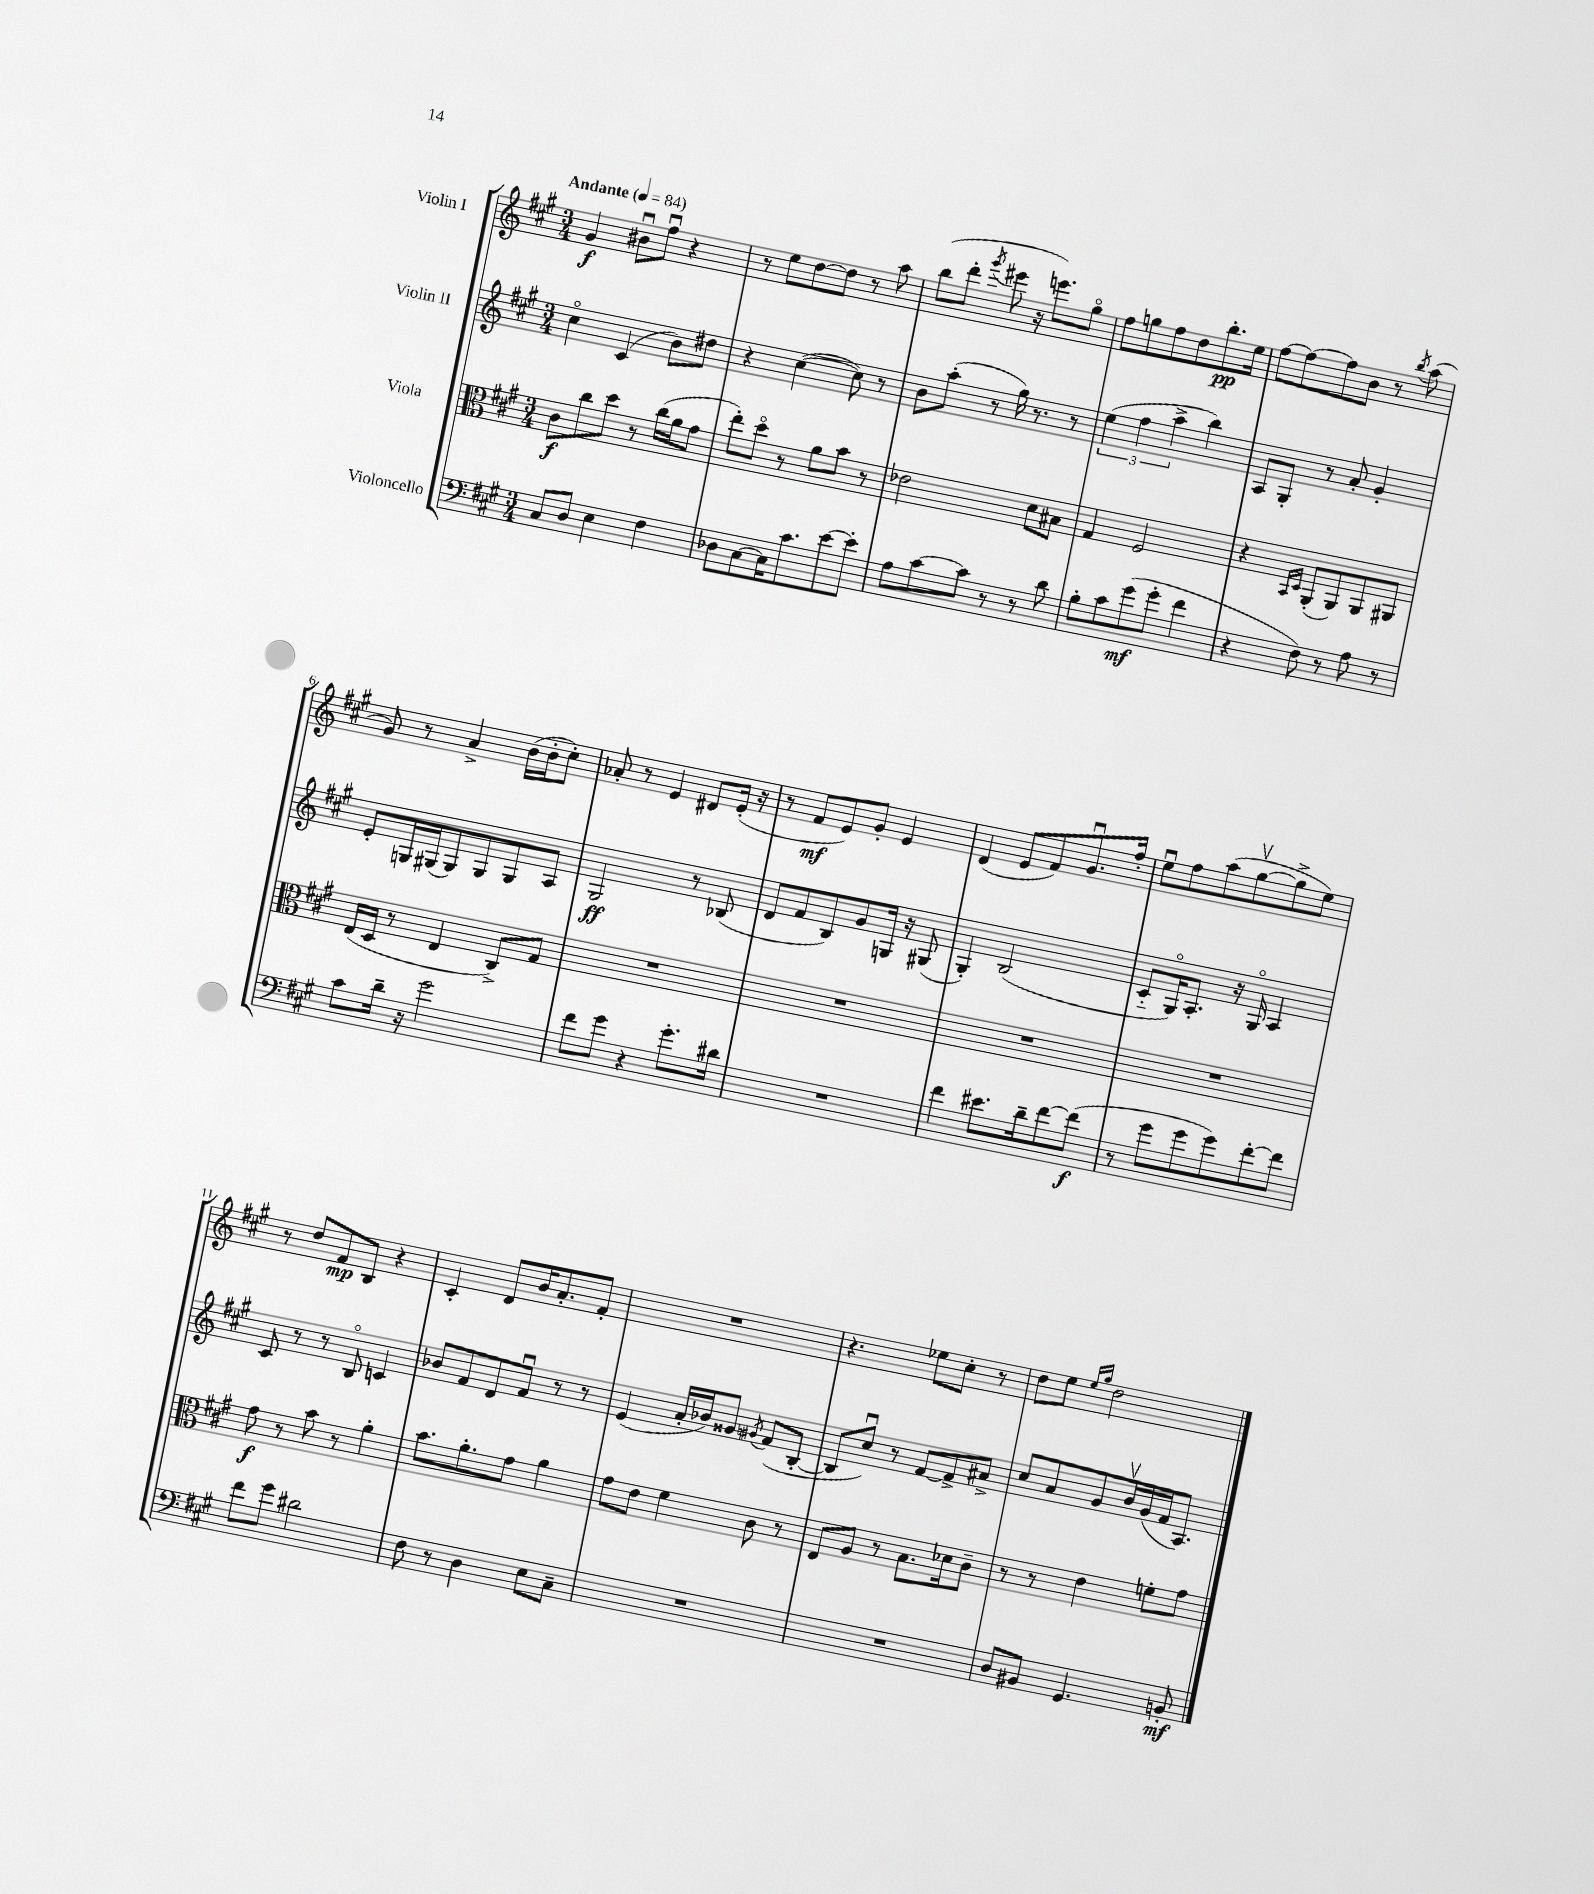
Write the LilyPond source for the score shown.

<<
\new StaffGroup <<
\new Staff = "s0" \with { instrumentName = "Violin I" } {
    \clef treble \key a \major \numericTimeSignature \time 3/4 \tempo "Andante" 4 = 84
    \autoBeamOff gis'4\f bis'8[\downbow fis''8]\downbow r4 |
    r8 e''8[ d''8~ d''8] r8 a''8 |
    b''8[( d'''8]-. \acciaccatura { gis'''8 } eis'''8 r16 e'''8.[) gis''8]\flageolet |
    fis''8[ g''8 fis''8 d''8 b''8.-.\pp e''16] |
    fis''8[~ fis''8~ fis''8 b'8] r8 \acciaccatura { b''8 } a''8( |
    gis'8) r8 a'4-> b'16[( b'16-. cis''8]-.) |
    aes'8-. r8 e'4 dis'8[ e'16]-.( r16 |
    r8 fis'8[\mf e'8) gis'8]-. e'4 |
    d'4( e'8[ fis'8) gis'8.\downbow fis''16]-. |
    e''8[\downbow fis''8 a''8( gis''8~\upbow gis''8-> e''8]) |
    r8 d''8[ fis'8\mp b8] r4 |
    cis'4-. d'8[ b'16 a'8.-. fis'8]-. |
    R2. |
    r4. ees''8[ cis''8]-. r8 |
    d''8[ e''8] \grace { e''16[ gis''16] } d''2 \bar "|." |
}
\new Staff = "s1" \with { instrumentName = "Violin II" } {
    \clef treble \key a \major \numericTimeSignature \time 3/4
    \autoBeamOff cis''4\flageolet cis'4( b'8[) dis''8] |
    r4 cis''4~( cis''8) r8 |
    b'8[ a''8]-.( r8 gis''16) r8. r8 |
    \tuplet 3/2 { e''4( fis''4 a''4-> } b''4) |
    a8[ gis8]-. r8 a'8-. gis'4-. |
    e'8[-. g16 gis16( gis8) gis8 gis8 a8] |
    gis2\ff r8 bes8( |
    d'8[ fis'8 b8) gis'8 g16] r16 gis8( |
    gis4-.) b2( |
    cis'8[-_ gis16\flageolet) a8.]-. r16 gis16\flageolet a4 |
    cis'8 r8 r8 b8\flageolet c'4 |
    bes'8[ fis'8 d'8 fis'8]\downbow r8 r8 |
    e'4( a'16[-. bes'16) gisis'8] \acciaccatura { gis'8 } fis'8[( b8]~-. |
    b8[ cis''8]\downbow) r8 fis'8[~ fis'8-> ais'8]-> |
    cis''8[ a'8 gis'8 b'16\upbow gis'16( fis'16 a8.]) \bar "|." |
}
\new Staff = "s2" \with { instrumentName = "Viola" } {
    \clef alto \key a \major \numericTimeSignature \time 3/4
    \autoBeamOff cis'8[\f cis''8 d''8] r8 cis''16[( a'16 gis'8] |
    e''8[-.) d''8]\flageolet r8 a'8[ b'8] r8 |
    ees'2 d'8[ bis8] |
    gis4 fis2 |
    r4 \grace { b,16[ d16] } a,8[-.( a,8) a,8 ais,8] |
    e16[( d16] r8 e4 cis8[->) gis8] |
    R2. |
    R2. |
    R2. |
    R2. |
    gis'8\f r8 b'8 r8 a'4-. |
    b'8.[ a'8.-. gis'8] a'4 |
    gis'8[ e'8] fis'4 cis'8 r8 |
    e8[ a8] r8 b8.[ des'16 cis'8]-- |
    r8 r8 e'4 f'8[-. gis'8] \bar "|." |
}
\new Staff = "s3" \with { instrumentName = "Violoncello" } {
    \clef bass \key a \major \numericTimeSignature \time 3/4
    \autoBeamOff cis8[ d8] e4 fis4 |
    des8[ cis8~ cis16 cis'8. e'8~ e'8]-. |
    a8[ cis'8~ cis'8] r8 r8 d'8 |
    b8[-. cis'8 gis'8\mf( gis'8]-. fis'4 |
    r4 fis8) r8 a8 r8 |
    cis'8[ d'16]-- r16 gis'2 |
    fis'8[ gis'8] r4 gis'8.[-. dis'16] |
    R2. |
    fis'4 eis'8.[ d'16-- fis'8~ fis'8]\f( |
    r8 gis'8[ gis'8 gis'8) fis'8~-. fis'8] |
    fis'8[ gis'8] dis'2 |
    fis8 r8 d4 e8[ cis8]-- |
    R2. |
    R2. |
    d8[ bis,8] gis,4. b,8-.\mf \bar "|." |
}
>>
>>
